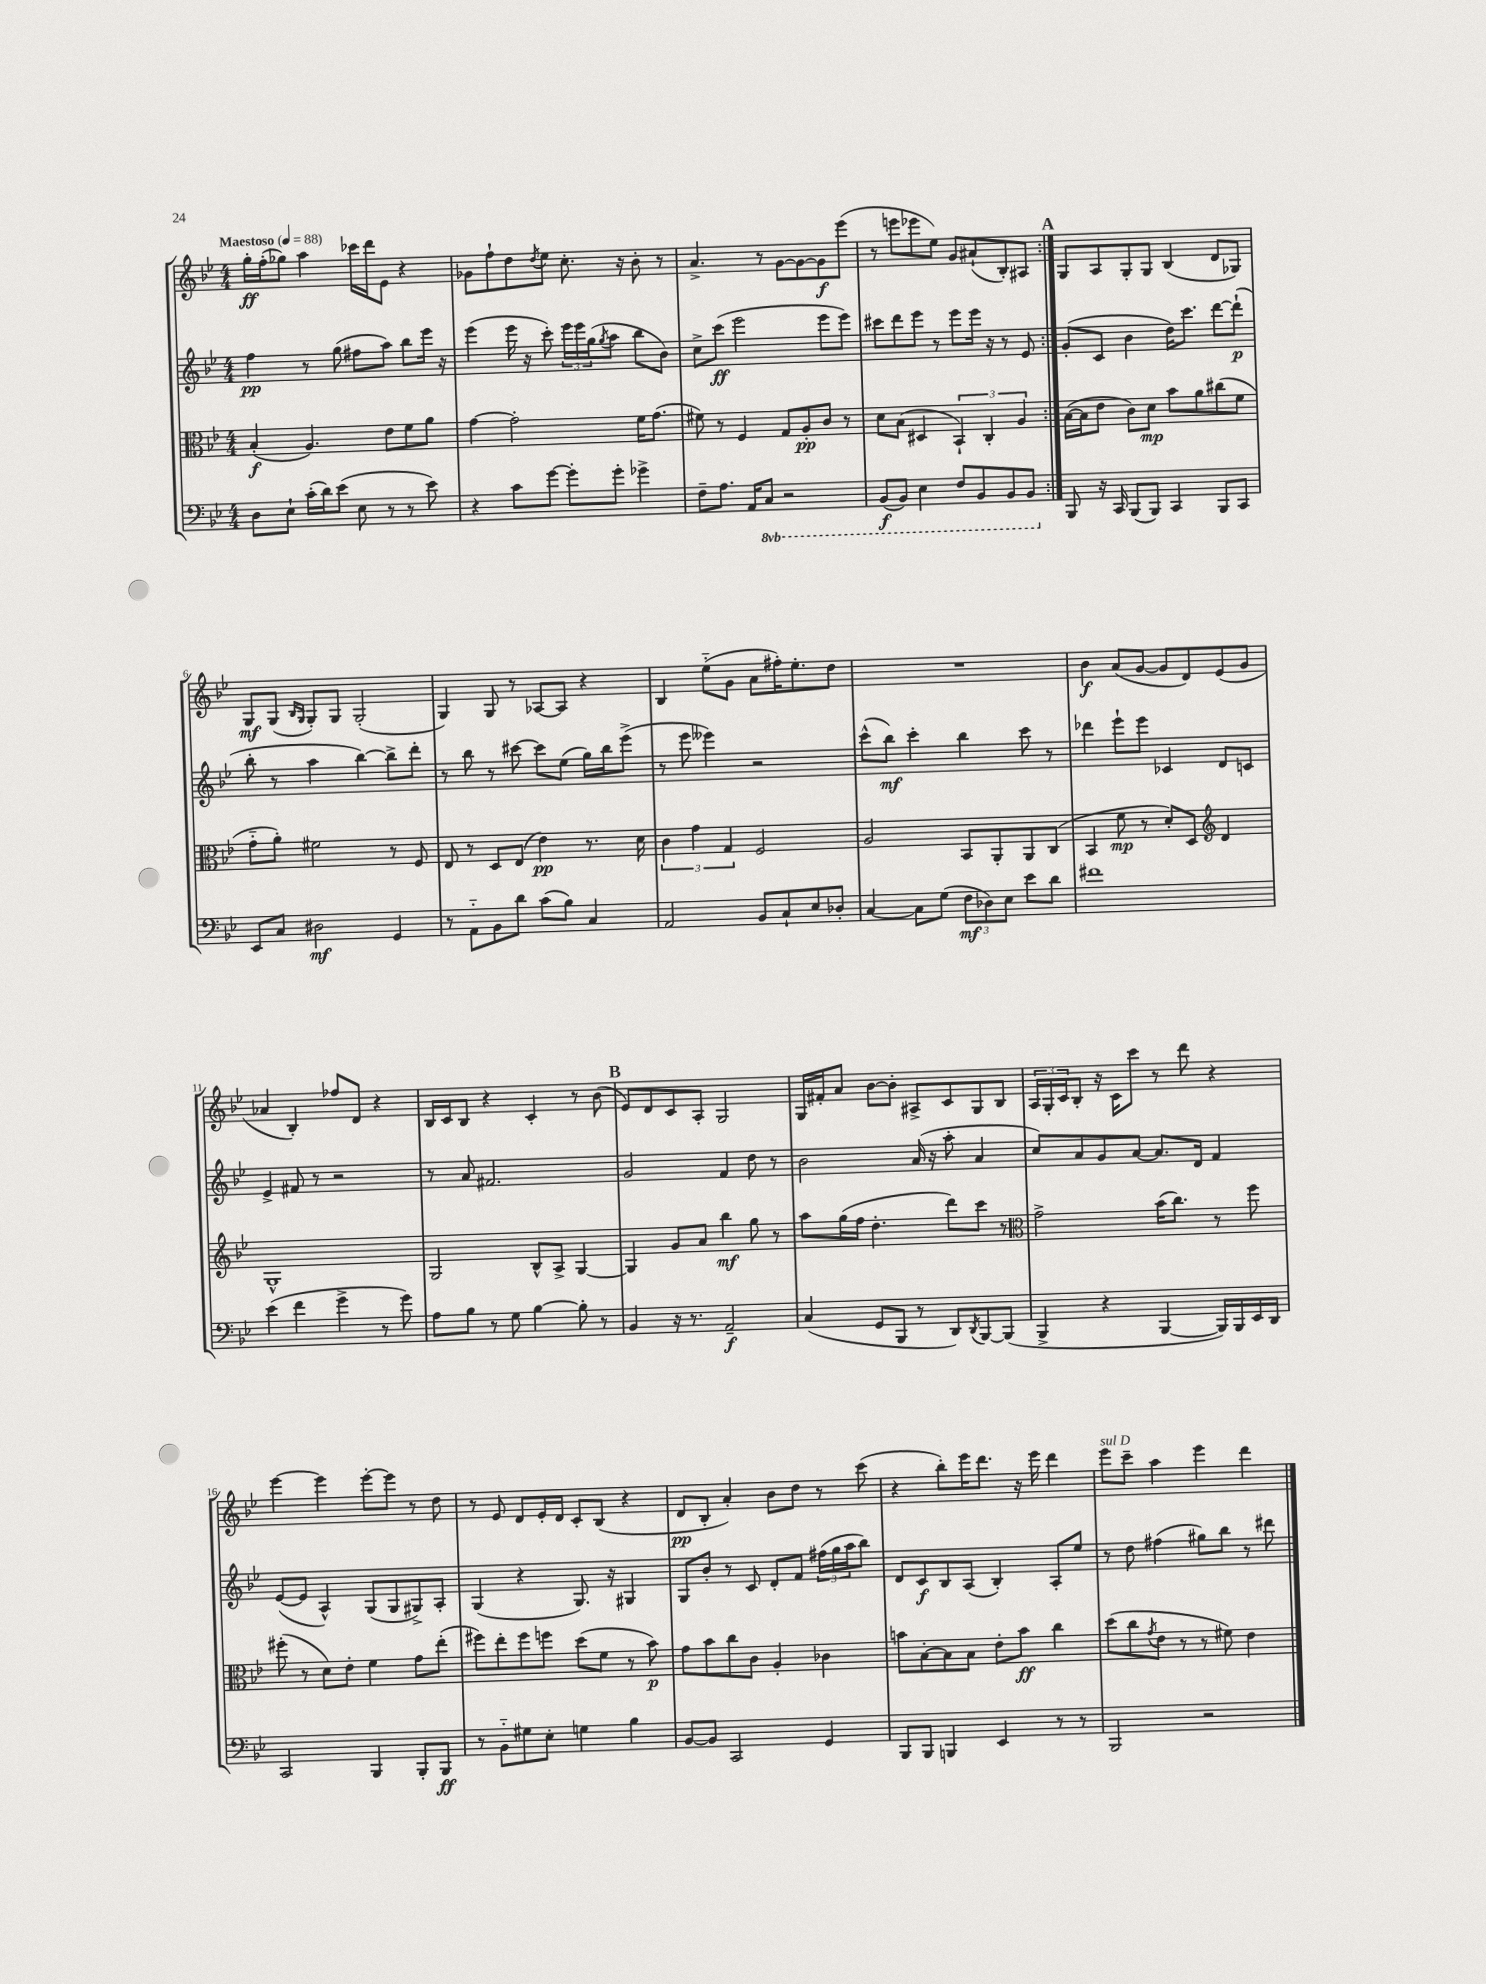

**kern	**kern	**kern	**kern
*staff4	*staff3	*staff2	*staff1
*clefF4	*clefC3	*clefG2	*clefG2
*k[b-e-]	*k[b-e-]	*k[b-e-]	*k[b-e-]
*M4/4	*M4/4	*M4/4	*M4/4
*MM88	*MM88	*MM88	*MM88
8D\L	(4B-'/	4ff\	16gg'\LL
.	.	.	(16ff'\J
8E-`\J	.	.	8gg-\J)
(16c'\LL	4.A/)	8r	4aa\
16d\J)	.	.	.
(8e-\J	.	(8gg\	.
8E-\	.	8ff#\L	16ccc-\LL
.	.	.	16ddd\J
8r	8e-\L	8aa\J)	8e-\J
8r	8f\	8bb-\L	4r
8e-\)	8a\J	16eee-\Jk	.
.	.	16r	.
=	=	=	=
4r	[4g\	(4eee-\	8g-\L
.	.	.	8ff`\
8c\L	2g'\]	16eee-\	8dd\
.	.	16r	.
.	.	.	8qdd/
[8g\J	.	8ccc'\)	8ee-\J
8g'\]L	.	24eee-\LL	8.cc'\
.	.	24eee-\	.
.	.	(24gg\J	.
.	.	8qgg/	.
8g'\J	.	8aa\J	.
.	.	.	16r
4g-^\	16f\LK	8bb-\L	8b-'\
.	(8.g\J	.	.
.	.	8b-\J)	8r
=	=	=	=
8F~\L	8f#\)	8cc^\L	4.a^/
8.A\J	8r	(8ccc\J	.
.	4F/	2eee-\	.
16AA/LK	.	.	.
8CC/J	.	.	8r
2r	8G/L	.	[8g\L
.	8A'/	.	8g\_
.	8c/J	8eee-\L	8g\]
.	8r	8eee-\J)	(8eee-\J
=	=	=	=
(8BBB-/L	8d\L	8ccc#\L	8r
8BBB-/J)	(8B-\J	8ddd\	8eee\L
4EE-\	4D#/	8eee-\J	8eee-\
.	.	8r	8ee-\J)
8FF/L	6BB-`/)	8eee-\L	8g/L
8BBB-/	.	16eee-\Jk	(8a#`/
.	6C'/	.	.
.	.	16r	.
8BBB-/	.	8r	8B-'/)
.	6A/	.	.
8BBB-/J	.	8e-/	8A#/J
=:|!	=:|!	=:|!	=:|!
8BBB-/	([16B-\LL	(8g'/L	8G/L
.	16B-\]J	.	.
16r	8e-\J	8c/J	8A/
16CC/	.	.	.
(8BBB-/L	8c\L)	4b-\	8G'/
8BBB-/J)	8d\J	.	8G/J
4CC/	8b-\L	16dd\LK)	(4B-/
.	.	8.ccc\J	.
.	8a\	.	.
8BBB-/L	(8cc#\	[8ddd\L	8d/L
8CC/J	8f\J	(8ddd`\]J	8G-/J)
=	=	=	=
8EE-/L	8g'~\L	8bb-'\	8G/L
8C/J	8a'\J)	8r	(8G/J
.	.	.	16qqB-/LL
.	.	.	16qqG/JJ
2D#\	2f#\	4aa\	8G'/L)
.	.	.	8G/J
.	.	[4bb-\)	(2G'/
4GG/	8r	8bb-^\]L	.
.	8F/	8ddd'\J	.
=	=	=	=
8r	8E-/	8r	4G/)
8AA'~\L	8r	8bb-\	.
8BB-\	8D/L	8r	8G/
8d\J	(8E-/J	[8ccc#\	8r
(8c\L	4e-\)	8ccc#\]L	[8A-/L
8B-\J)	.	(8ee-\J	8A-/]J
4C/	8.r	16gg\LL)	4r
.	.	16bb-\J	.
.	.	(8eee-^\J	.
.	16d\	.	.
=	=	=	=
2AA/	6c\	8r	4B-/
.	.	8eee-\	.
.	6g\	.	.
.	.	4eee--\)	(8ee-'~\L
.	6G/	.	.
.	.	.	8g\J
8BB-/L	2F/	2r	8a\L
8C`/	.	.	16ff#'\K)
.	.	.	8.ee-'\
8E-/	.	.	.
8D-'/J	.	.	8dd\J
=	=	=	=
[4C/	2A/	(8ccc^^\L	1r
.	.	8bb-\J)	.
8C\]L	.	4ccc'\	.
(8G\J	.	.	.
12F\L	8BB-/L	4bb-\	.
12D-\)	.	.	.
.	8AA'/	.	.
12E-\J	.	.	.
8e-\L	8AA/	8ccc\	.
8d\J	(8C/J	8r	.
=	=	=	=
1f#	4BB-/	4ddd-\	4b-\
.	8f\	8eee-`\L	(8a/L
.	8r	8eee-\J	[8g/J
.	8d'/L)	4c-/	8g/]L
.	8D/J	.	8d/)
*	*clefG2	*	*
.	4d/	8d/L	(8e-/
.	.	8c/J	8g/J
=	=	=	=
(4e-\	1G^^	4e-^/	4a-/
4f\	.	8f#/	4B-'/)
.	.	8r	.
4g^\	.	2r	8ff-/L
.	.	.	8d/J
8r	.	.	4r
8g\)	.	.	.
=	=	=	=
8A\L	2G/	8r	16B-/LL
.	.	.	16c/J
8B-\J	.	8a/	8B-/J
8r	.	2.f#/	4r
8G\	.	.	.
[4B-\	8B-^^/L	.	4c'/
.	8A^/J	.	.
8B-'\]	[4G/	.	8r
8r	.	.	(8b-\
=	=	=	=
4BB-/	4G/]	2g/	8e-/L)
.	.	.	8d/
16r	8g/L	.	8c/
8.r	.	.	.
.	8a/J	.	8A'/J
2AA~/	4bb-\	4f/	2G/
.	8gg\	8dd\	.
.	8r	8r	.
=	=	=	=
(4C/	8aa\L	2b-\	16G/LL
.	.	.	16f#'/J
.	(16gg\L	.	8a/J
.	16ff\JJ	.	.
8GG/L	4.dd'\	.	[8b-\L
8BBB-/J	.	.	8b-'\]J
8r	.	(16a/	8A#^/L
.	.	16r	.
8DD/L)	8ddd\L)	8aa'\	8c/
8qDD/	.	.	.
[8BBB-/	8ccc\J	4a/	8G/
(8BBB-/]J	8r	.	8B-/J
=	=	=	=
*	*clefC3	*	*
4BBB-^/	2g^\	8cc/L)	24A/LL
.	.	.	24G'/
.	.	.	24c/J
.	.	8a/	8B-'/J
4r	.	8g/	16r
.	.	.	16c\LK
.	.	[8a/J	8ccc\J
[4BBB-/	(16b-\LK	8.a/]L	8r
.	8.cc\J)	.	.
.	.	.	8ddd\
.	.	16d/Jk	.
16BBB-/]LL)	8r	4f/	4r
16BBB-/	.	.	.
16EE-/	8ff\	.	.
16DD/JJ	.	.	.
=	=	=	=
2CC/	(8ff#'\	([8e-/L	[4eee-\
.	8r	8e-/]J	.
.	8d\L)	4A^^/)	4eee-\]
.	8e-'\J	.	.
4BBB-/	4f\	(8G/L	[8eee-'\L
.	.	8G/	8eee-\]J
8BBB-'/L	8g\L	8G#^/)	8r
8BBB-/J	(8ee-'\J	8A'/J	8dd\
=	=	=	=
8r	8ff#\L)	(4G/	8r
8BB-'~\L	8ee-'\	.	8e-/
8G#\	8ff#\	4r	8d/L
8E-'\J	8ff\J	.	16e-'/L
.	.	.	16d/JJ
4G\	(8dd\L	8.G/)	8c'/L
.	8f\J	.	(8B-/J
.	.	16r	.
4B-\	8r	4G#/	4r
.	8b-\)	.	.
=	=	=	=
[8BB-/L	8g\L	8G/L	8d/L
8BB-/]J	8b-\	8b-'/J	8B-'/J
2CC/	8cc\	8r	4a'/)
.	8c\J	8c/	.
.	4A'/	8d'/L	8b-\L
.	.	8f/J	8dd\J
4GG/	4c-\	(24ff#\LL	8r
.	.	24gg\	.
.	.	24aa\J	.
.	.	8bb-\J)	(8ccc\
=	=	=	=
8BBB-/L	8b\L	8d/L	4r
8BBB-/J	[8B-'\	8c/	.
4BBB/	8B-\]	8B-/	8bb-'\L)
.	8B-\J	(8A/J	16eee-\K
.	.	.	8.ddd\J
4EE-/	8e-'\L	4B-'/)	.
.	8b\J	.	16r
.	.	.	16eee-\
8r	4cc\	8A'/L	4ddd\
8r	.	8ee-/J	.
=	=	=	=
2BBB-/	(8dd\L	8r	8eee-\L
.	8cc\	8dd\	8ccc~\J
.	8qg/	.	.
.	8e-\J	(4ff#\	4aa\
.	8r	.	.
2r	8r	8gg#\L)	4eee-\
.	8f#\)	8bb-\J	.
.	4e-\	8r	4ddd\
.	.	8ddd#\	.
==	==	==	==
*-	*-	*-	*-
